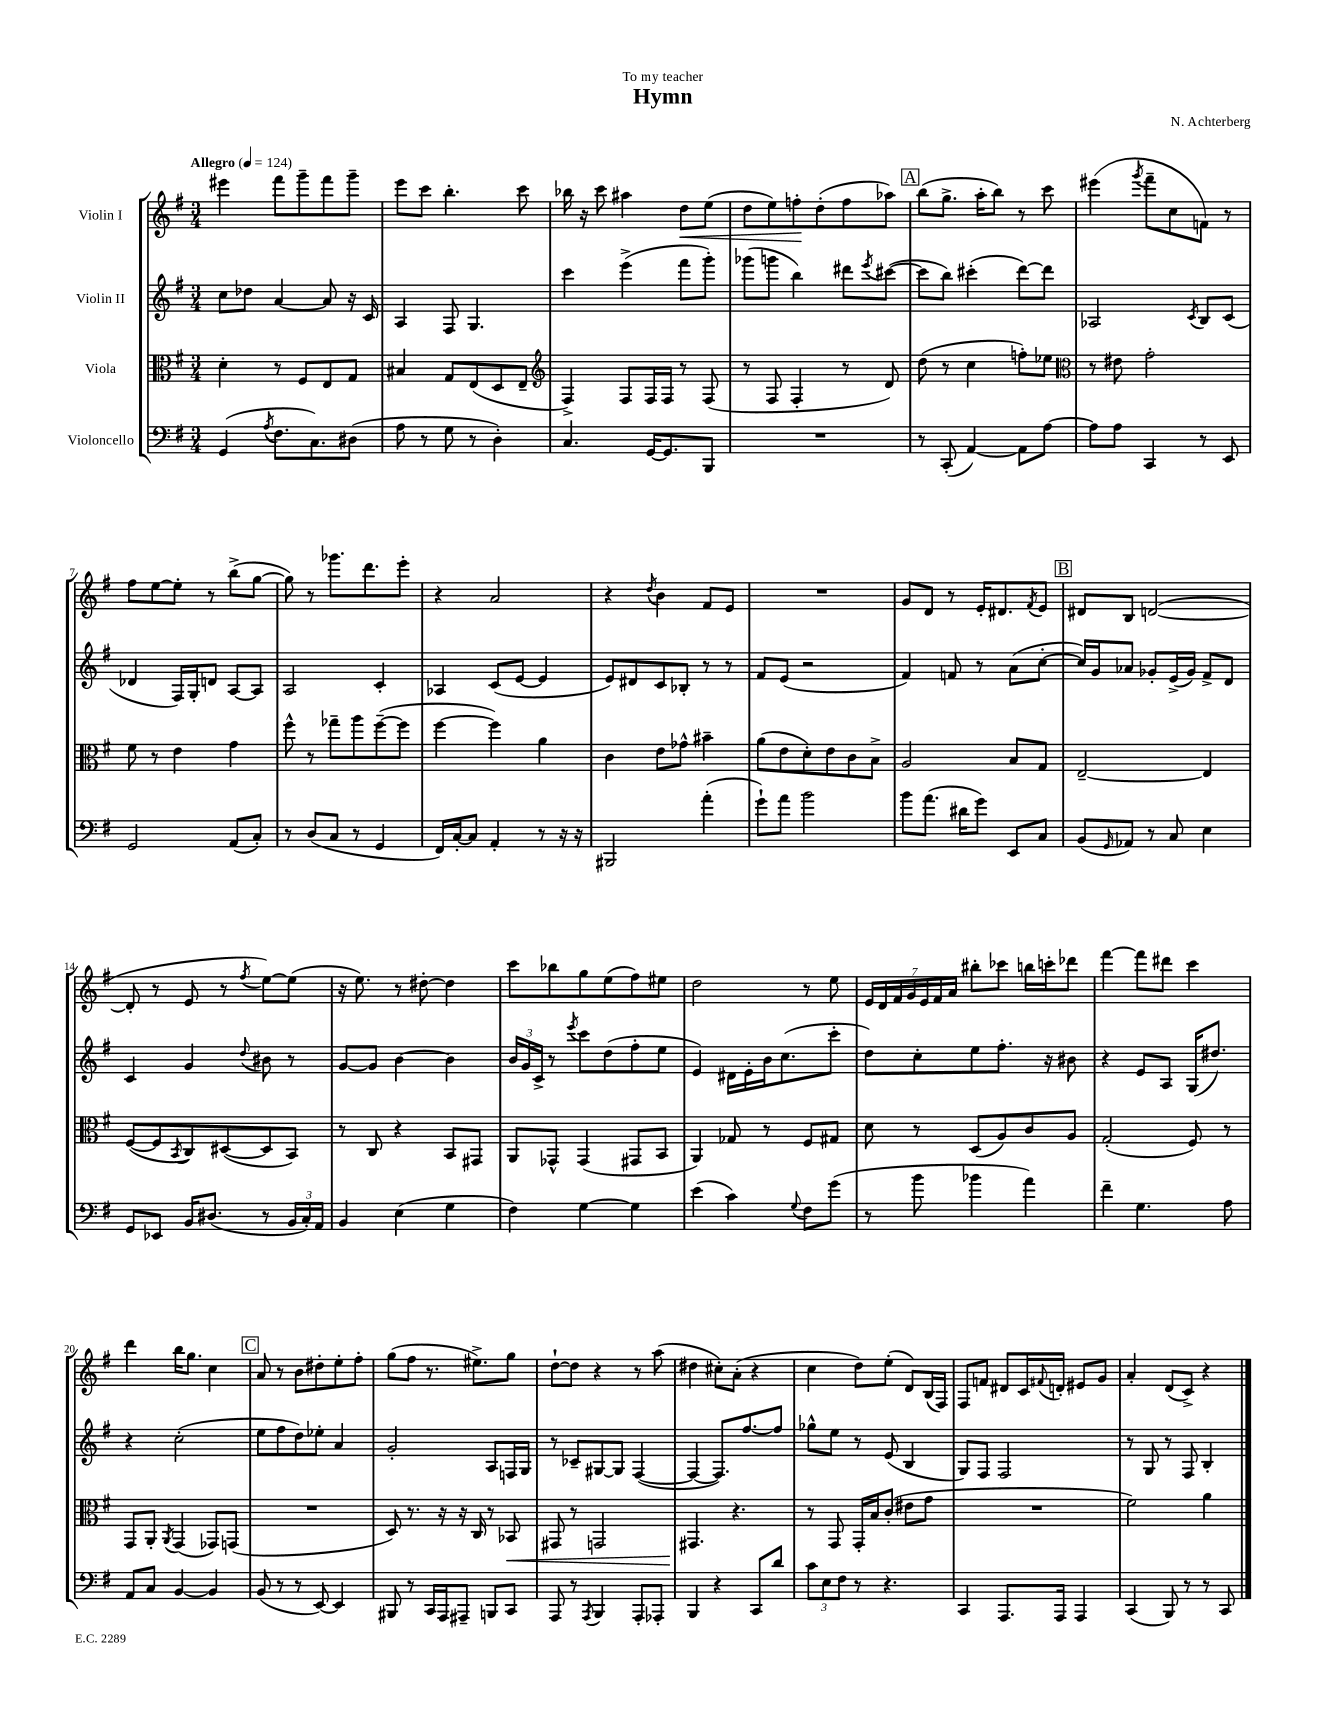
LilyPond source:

\header { title = "Hymn" composer = "N. Achterberg" dedication = "To my teacher" }
<<
\new StaffGroup <<
\new Staff = "s0" \with { instrumentName = "Violin I" } {
    \clef treble \key g \major \numericTimeSignature \time 3/4 \tempo "Allegro" 4 = 124
    eis'''4 fis'''8 g'''8-- fis'''8 g'''8-- |
    e'''8 c'''8 b''4.-. c'''8 |
    bes''16 r16 c'''8 ais''4 d''8\< e''8( |
    d''8 e''8) f''8-.\! d''8-.( f''8 aes''8) |
    \mark \markup { \box "A" } b''8( g''8.-> a''16-. b''8) r8 c'''8 |
    eis'''4( \acciaccatura { g'''8 } fis'''8-- c''8 f'8) r8 |
    fis''8 e''8~ e''8-. r8 b''8->( g''8~ |
    g''8) r8 ges'''8. d'''8. e'''8-. |
    r4 a'2 |
    r4 \acciaccatura { d''8 } b'4 fis'8 e'8 |
    R2. |
    g'8 d'8 r8 e'16-. dis'8. \acciaccatura { fis'8 } e'8 |
    \mark \markup { \box "B" } dis'8 b8 d'2~( |
    d'8-. r8 e'8 r8 \acciaccatura { fis''8 } e''8~) e''8( |
    r16 e''8.) r8 dis''8~-. dis''4 |
    c'''8 bes''8 g''8 e''8( fis''8) eis''8 |
    d''2 r8 e''8 |
    \tuplet 7/4 { e'16 d'16 fis'16 g'16 e'16 fis'16 a'16 } bis''8-. ces'''8 b''16 c'''16-. des'''8 |
    fis'''4~ fis'''8 dis'''8 c'''4 |
    d'''4 b''16 g''8. c''4 |
    \mark \markup { \box "C" } a'8 r8 b'8 dis''8-. e''8-. fis''8-. |
    g''8( fis''8 r8. eis''8.->) g''8 |
    d''8~-! d''8 r4 r8 a''8( |
    dis''4 cis''8-.) a'8-.( r4 |
    c''4 d''8) e''8-.( d'8) b16( fis16) |
    fis8 f'8 dis'8 c'16 \appoggiatura { fis'8 } d'16-. eis'8 g'8 |
    a'4-. d'8( c'8->) r4 \bar "|." |
}
\new Staff = "s1" \with { instrumentName = "Violin II" } {
    \clef treble \key g \major \numericTimeSignature \time 3/4
    c''8 des''8 a'4~ a'8 r16 c'16 |
    a4 fis8 g4. |
    c'''4 e'''4->( fis'''8 g'''8-.) |
    ges'''8( g'''8 b''4) dis'''8 \acciaccatura { e'''8 } cis'''8~( |
    \mark \markup { \box "A" } cis'''8 b''8) cis'''4-.( d'''8~) d'''8 |
    aes2 \acciaccatura { c'8 } b8 c'8( |
    des'4 fis16) g16-. d'8 a8~ a8 |
    a2 c'4-. |
    aes4 c'8( e'8~ e'4 |
    e'8) dis'8 c'8 bes8-. r8 r8 |
    fis'8 e'8( r2 |
    fis'4) f'8 r8 a'8( c''8~-. |
    \mark \markup { \box "B" } c''16) g'16 aes'8 ges'8-. e'16->( ges'16) fis'8-> d'8 |
    c'4 g'4 \appoggiatura { d''8 } bis'8 r8 |
    g'8~ g'8 b'4~ b'4 |
    \tuplet 3/2 { b'16 g'16 c'16-> } r8 \acciaccatura { e'''8 } c'''8 d''8( fis''8-. e''8 |
    e'4) dis'16 e'16-. b'16 c''8.( c'''8-. |
    d''8) c''8-. e''8 fis''8.-. r16 bis'8 |
    r4 e'8 a8 g16( dis''8.) |
    r4 c''2-.( |
    \mark \markup { \box "C" } e''8 fis''8 d''8) ees''8-. a'4 |
    g'2-. a8 f16 g16 |
    r8 ces'8-- gis8~ gis8 fis4~( |
    fis4~ fis8.) fis''8.~ fis''8 |
    ges''8-^ e''8 r8 e'8( b4 |
    g8) fis8 fis2 |
    r8 g8 r8 fis8 b4-. \bar "|." |
}
\new Staff = "s2" \with { instrumentName = "Viola" } {
    \clef alto \key g \major \numericTimeSignature \time 3/4
    d'4-. r8 fis8 e8 g8 |
    bis4 g8 e8( d8 e8-- |
    \clef treble fis4->) fis8 fis16 fis16 r8 fis8( |
    r8 fis8 fis4-. r8 d'8) |
    \mark \markup { \box "A" } d''8( r8 c''4 f''8-.) ees''8 |
    \clef alto r8 eis'8 g'2-. |
    fis'8 r8 e'4 g'4 |
    fis''8-^ r8 ges''8-- a''8 fis''8~--( fis''8 |
    fis''4~ fis''4) a'4 |
    c'4 e'8 ges'8-^ bis'4-- |
    a'8( e'8 d'8-.) e'8 c'8 b8-> |
    a2 b8 g8 |
    \mark \markup { \box "B" } e2~-- e4 |
    fis8~( fis8 \acciaccatura { b,8 } c8) dis8~( dis8 b,8) |
    r8 c8 r4 b,8 gis,8 |
    a,8 ges,8-^ ges,4( gis,8 b,8 |
    a,4) ges8 r8 fis8 gis8 |
    d'8 r8 d8( a8) c'8 a8 |
    g2-.( fis8) r8 |
    g,8 a,8-. \acciaccatura { a,8 } g,4( ges,8) g,8( |
    \mark \markup { \box "C" } R2. |
    d8) r8. r16 r16 c16 r8 bes,8\< |
    gis,8 r8 g,2 |
    gis,4.\! r4. |
    r8 g,8 g,16-. b16 c'8-.( eis'8 g'8 |
    R2. |
    fis'2) a'4 \bar "|." |
}
\new Staff = "s3" \with { instrumentName = "Violoncello" } {
    \clef bass \key g \major \numericTimeSignature \time 3/4
    g,4( \acciaccatura { a8 } fis8. c8.) dis8( |
    a8 r8 g8 r8 d4-.) |
    c4. g,16~ g,8. b,,8 |
    R2. |
    \mark \markup { \box "A" } r8 c,8-.( a,4~) a,8 a8~ |
    a8 a8 c,4 r8 e,8 |
    g,2 a,8( c8-.) |
    r8 d8( c8 r8 g,4 |
    fis,16) c16~-. c8 a,4-. r8 r16 r16 |
    bis,,2 a'4-.( |
    g'8-!) a'8 b'2 |
    b'8 a'8.( dis'16 g'8) e,8 c8 |
    \mark \markup { \box "B" } b,8( \grace { g,16 } aes,8) r8 c8 e4 |
    g,8 ees,8 b,16 dis8.( r8 \tuplet 3/2 { b,16 c16-.) a,16 } |
    b,4 e4( g4 |
    fis4) g4~ g4 |
    e'4( c'4) \appoggiatura { g8 } fis8 g'8( |
    r8 b'8 bes'4 a'4) |
    fis'4-- g4. a8 |
    a,8 c8 b,4~ b,4 |
    \mark \markup { \box "C" } b,8( r8 r8 e,8~) e,4 |
    bis,,8 r8 c,16 a,,16 ais,,8-- b,,8 c,8 |
    a,,8 r8 \acciaccatura { a,,8 } b,,4 a,,8-. aes,,8-. |
    b,,4 r4 c,8 d'8 |
    \tuplet 3/2 { c'8 e8 fis8 } r8 r4. |
    c,4 a,,8. a,,16 a,,4 |
    c,4( b,,8) r8 r8 c,8 \bar "|." |
}
>>
>>
